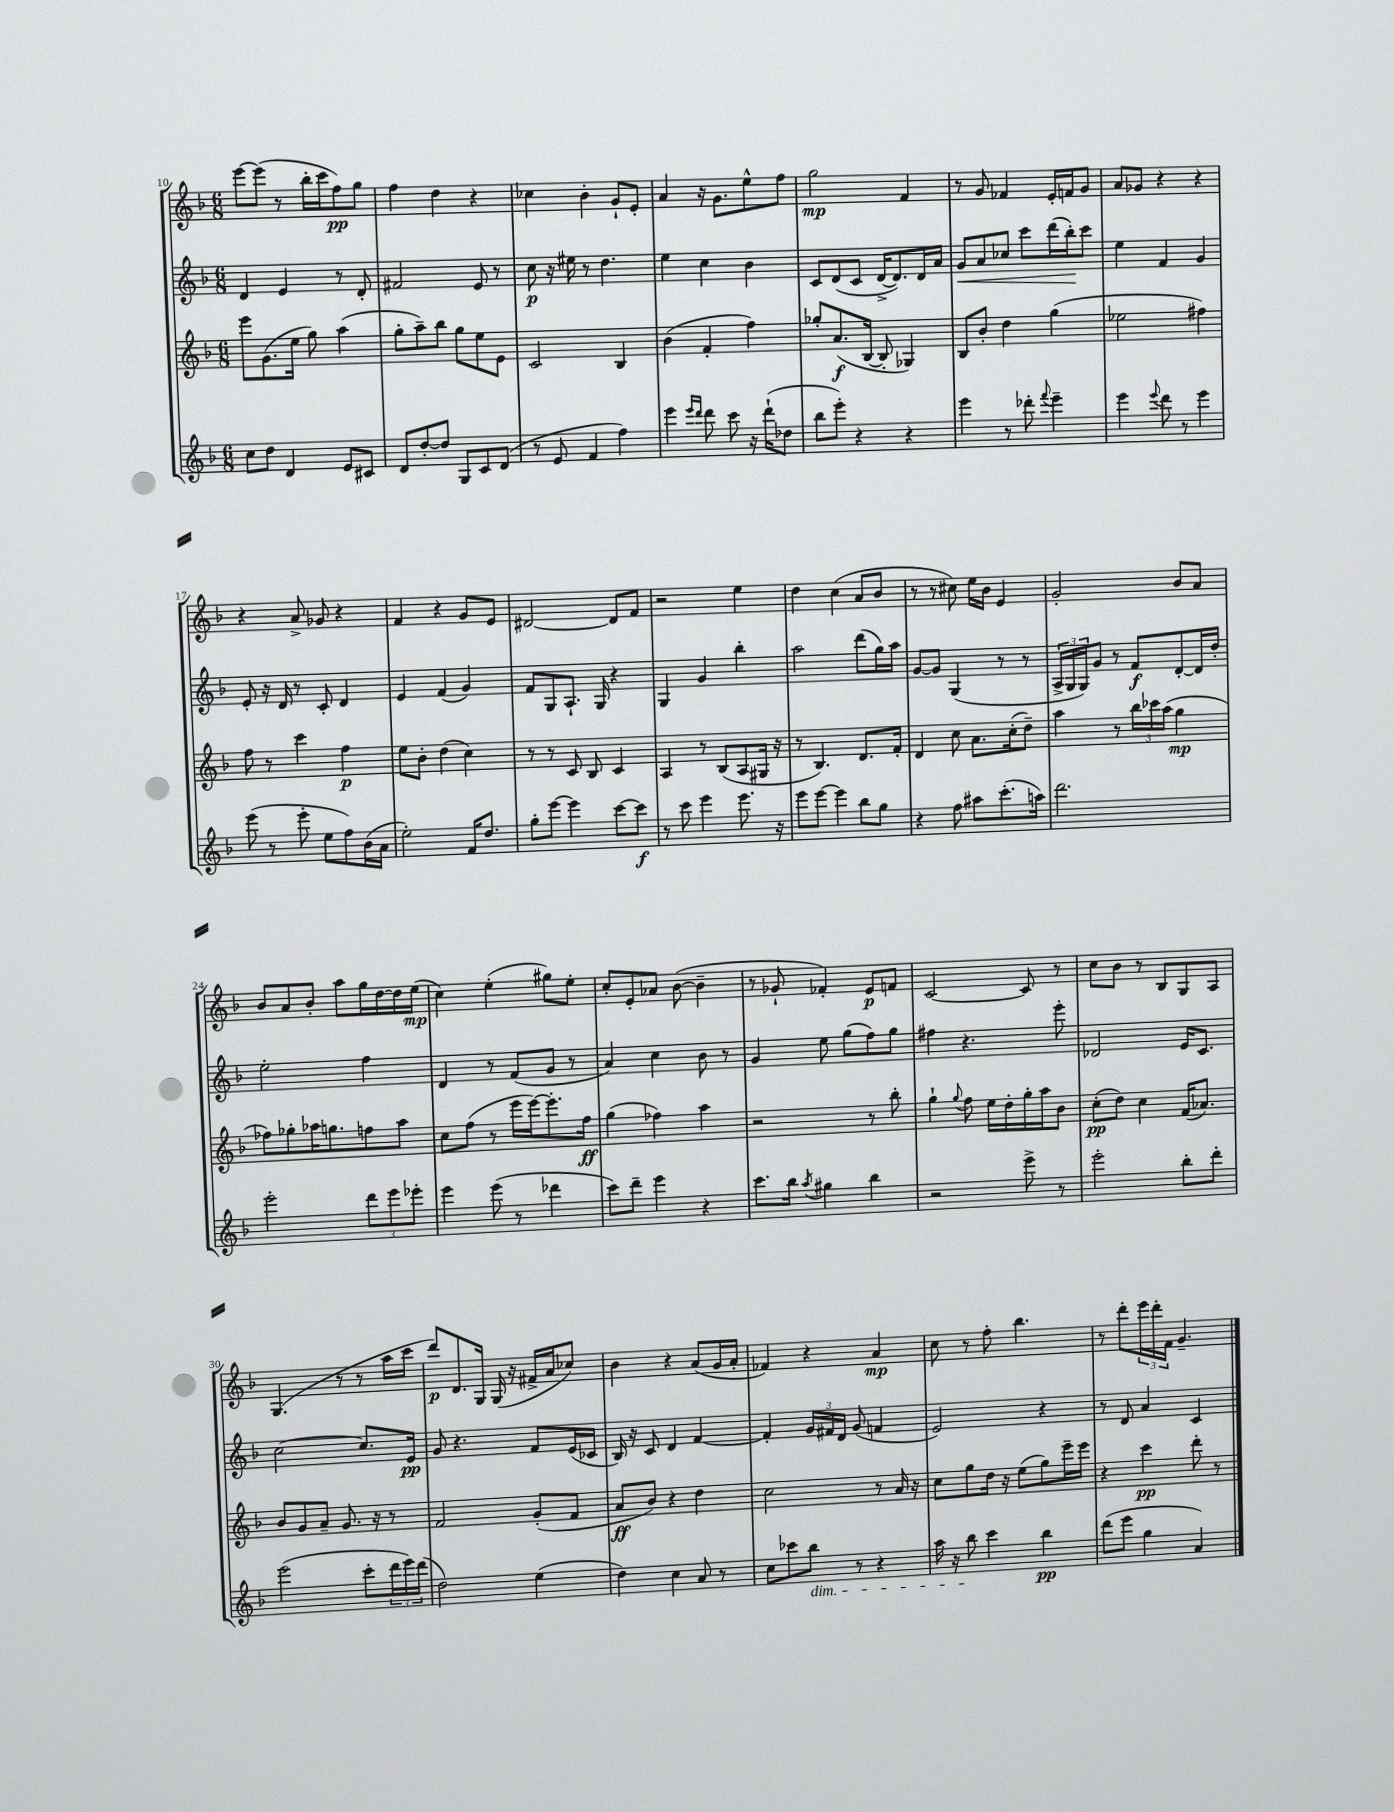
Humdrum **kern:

**kern	**kern	**kern	**kern
*staff4	*staff3	*staff2	*staff1
*clefG2	*clefG2	*clefG2	*clefG2
*k[b-]	*k[b-]	*k[b-]	*k[b-]
*M6/8	*M6/8	*M6/8	*M6/8
8cc	8eee	4d	[8eee
8dd	(8.g	.	(8eee]
4d	.	4e	8r
.	16ee	.	.
.	8gg)	.	16bb-'
.	.	.	16ccc
8e	(4aa	8r	8ff)
8c#	.	8d'	8gg
=	=	=	=
8d	8gg'	2f#	4ff
[8dd'	8aa~)	.	.
8dd]	8bb-	.	4dd
8G	8gg	.	.
8c	8ee	8e	4r
(8d	8e	8r	.
=	=	=	=
8r	2c	8cc	4cc-
8e	.	16r	.
.	.	16ee#	.
4f	.	8r	4b-'
.	.	4.dd	.
4ff)	4B-	.	8g`
.	.	.	8e'
=	=	=	=
4eee	(4b-	4ee	4a
16qqeee	.	.	.
16qqddd	.	.	.
8ddd	4f'	4cc	16r
.	.	.	8.g
8ccc	.	.	.
16r	4ff)	4b-	8ee^^
(16ddd`	.	.	.
8dd-	.	.	8ff
=	=	=	=
8bb-	8gg-'	8c	2gg
8eee')	(8.a	(8d	.
4r	.	8c	.
.	[16B-	.	.
.	8B-']	[16d^	.
.	.	8.d])	.
4r	4G-)	.	4f
.	.	16d	.
.	.	16a	.
=	=	=	=
4eee	8B-	8g	8r
.	8b-'	8a	8g
8r	4dd	8cc-	4f-
8ddd-'	.	8ccc	.
8qqfff	.	.	.
4eee~	(4gg	(16ddd	16e'
.	.	16bb-')	16f
.	.	8ccc	8g
=	=	=	=
4eee	2ee-	4ee	8a
.	.	.	8g-
8qqeee	.	.	.
8ddd	.	4f	4r
8r	.	.	.
4eee	4ff#)	4g	4r
=	=	=	=
(8eee	8ff	8e'	4r
8r	8r	16r	.
.	.	16d	.
8eee'	4ccc	8r	8a^
8ee	.	8c'	8g-
8ff)	4ff	4d	4r
(16b-	.	.	.
16a	.	.	.
=	=	=	=
2ee')	8ee	4e	4f
.	8b-'	.	.
.	(4dd	(4f	4r
16f	4cc)	4g)	8g
8.dd	.	.	.
.	.	.	8e
=	=	=	=
8gg'	8r	8f	[2d#
[8eee	8r	8G	.
4eee]	8c	8.A`	.
.	8B-	.	.
.	.	16G	.
[8ccc	4c	4r	8d#]
8ccc]	.	.	8f
=	=	=	=
8r	4A	4G	2r
8ccc	.	.	.
4eee	8r	4g	.
.	(8B-	.	.
8.eee	8A	4bb-'	4ee
.	16G#	.	.
16r	16r	.	.
=	=	=	=
8eee	8r	2aa	4dd
[8eee	4.B-)	.	.
4eee]	.	.	(4cc
8bb-	8.d	(8ddd	8a
8gg	.	16gg)	8b-
.	16f'	16aa	.
=	=	=	=
4r	4d	[8g	8r
.	.	8g]	8r
8ff	8cc	(4G	8cc#)
8aa#	8.a	.	16ee
.	.	.	16b-
(8.ccc'	.	8r	4e
.	(16cc'	.	.
.	8dd~)	8r	.
16aa)	.	.	.
=	=	=	=
2.ddd	4aa	24A^	2g'
.	.	24G	.
.	.	24G)	.
.	.	8g	.
.	8r	8r	.
.	24bb-	8f	.
.	24ccc-	.	.
.	(24aa	.	.
.	4gg	[8d'	8b-
.	.	16d]	8a
.	.	16dd'	.
=	=	=	=
2eee'	8ff-)	2ee'	8b-
.	8gg-'	.	8a
.	16aa-	.	8b-'
.	8.gg	.	.
.	.	.	8aa
12ddd	8ff	4ff	16gg
.	.	.	[16dd
12eee	.	.	.
.	8aa-	.	16dd]
12eee-'	.	.	.
.	.	.	(16ee
=	=	=	=
4eee	8cc	4d	4cc)
.	(8ff	.	.
(8eee	8r	8r	(4ee'
8r	16eee	(8f	.
.	[16eee)	.	.
4ddd-	8.eee']	8g	8gg#)
.	.	8r	8ee'
.	16ff	.	.
=	=	=	=
8ccc)	(4gg	4a)	8cc'
8ddd~	.	.	8e'
4eee	4ff-)	4cc	8a-
.	.	.	([8b-
4r	4aa	8b-	4b-~]
.	.	8r	.
=	=	=	=
8.ccc	2r	4g	8r
.	.	.	8g-`
16bb-	.	.	.
8qaa	.	.	.
4gg#	.	8ee	4f-')
.	.	(8gg	.
4bb-	8r	8ff)	8e
.	8bb-'	8gg	8f
=	=	=	=
2r	4gg`	4ff#	[2c
.	8qqgg	.	.
.	8ff	4.r	.
.	16ee	.	.
.	16dd'	.	.
8eee^	16gg'	.	8c]
.	16aa	.	.
8r	8b-	8eee'	8r
=	=	=	=
2eee'	(8cc'	2d-	8cc
.	8dd)	.	8b-
.	4cc	.	8r
.	.	.	8B-
8bb-'	(16f	16e	8G
.	8.a-)	8.c	.
8ddd'	.	.	8A
=	=	=	=
(2eee	8b-	[2cc	(4.G
.	8g	.	.
.	8a~	.	.
.	8.g	.	8r
8ccc'	.	8.cc]	8r
.	16r	.	.
24ddd	8r	.	16aa
24eee)	.	.	.
.	.	16e	16ccc
(24ddd	.	.	.
=	=	=	=
2dd)	2f	8g	8ddd)
.	.	4.r	8.d
.	.	.	16G
.	.	.	(16G
.	.	.	16r
(4ee	(8g'	8f	16f#^
.	.	.	16a
.	8f	(16e	8cc-)
.	.	16c-	.
=	=	=	=
4dd)	8a	16B-)	4b-
.	.	16r	.
.	8b-)	8c	.
4cc	4r	4d	4r
8a	4dd	[4f	(8a
8r	.	.	16g
.	.	.	16a'
=	=	=	=
8cc	2cc	4f']	4f-)
8ccc-	.	.	.
8bb-	.	24g	4r
.	.	24f#	.
.	.	24d	.
8r	.	(8g	.
4r	8r	4f	4a
.	16a	.	.
.	16r	.	.
=	=	=	=
16aa	8cc	2e)	8cc
16r	.	.	.
8bb-	8gg	.	8r
4ccc	16dd	.	8ff'
.	16r	.	.
.	(8ee	.	4.bb-
4bb-	8gg)	4r	.
.	16eee~	.	.
.	16eee	.	.
=	=	=	=
(8ddd	4r	8r	8r
8eee	.	8d	8ddd'
4gg	4ccc	4a	24eee
.	.	.	24ddd'
.	.	.	24f
.	.	.	4.g~
4a)	8ddd'	4c	.
.	8r	.	.
==	==	==	==
*-	*-	*-	*-
